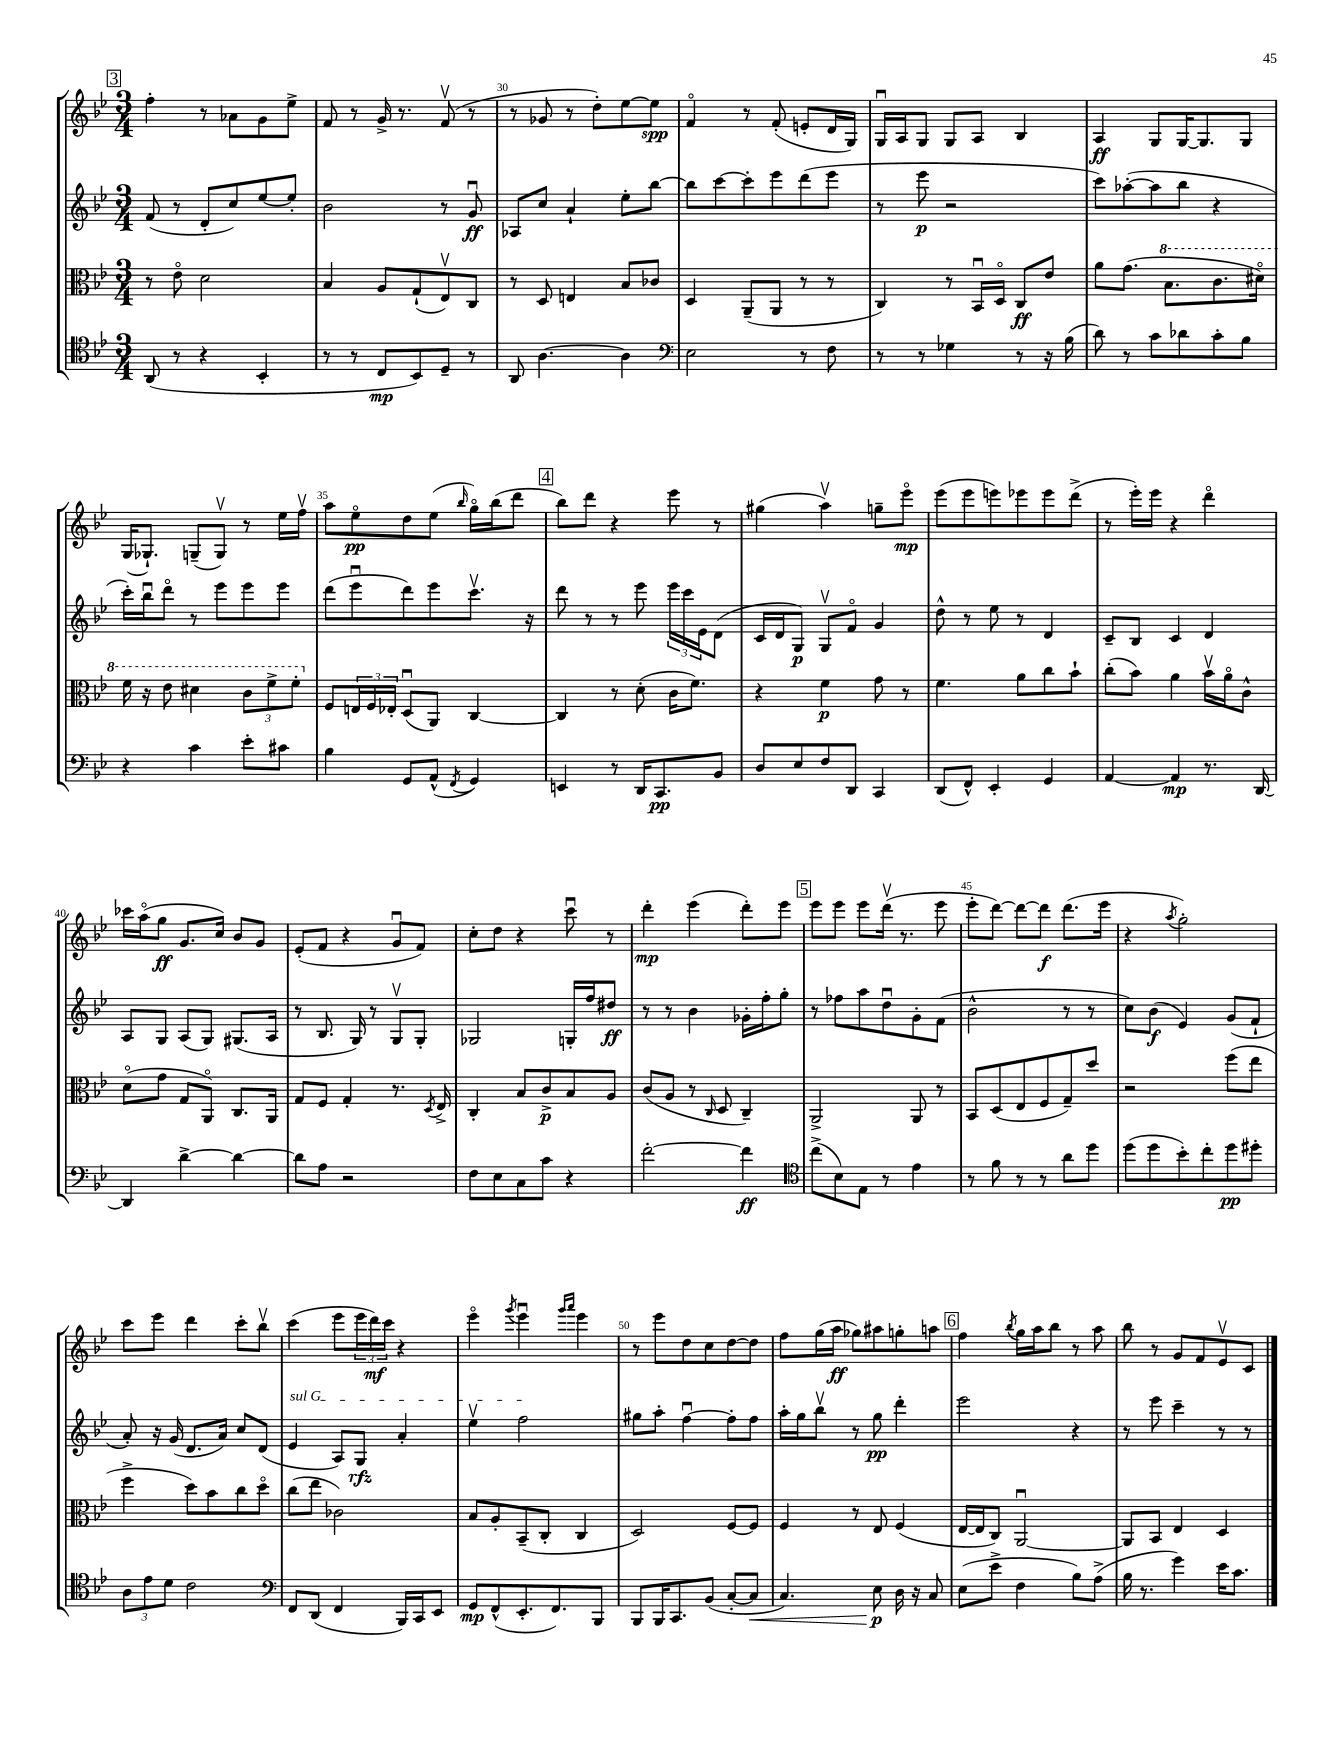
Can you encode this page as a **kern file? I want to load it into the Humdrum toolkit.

**kern	**kern	**kern	**kern
*staff4	*staff3	*staff2	*staff1
*clefC4	*clefC3	*clefG2	*clefG2
*k[b-e-]	*k[b-e-]	*k[b-e-]	*k[b-e-]
*M3/4	*M3/4	*M3/4	*M3/4
(8AA	8r	(8f	4ff'
8r	8e-o	8r	.
4r	2d	8d'	8r
.	.	8cc)	8a-
4BB-'	.	[8ee-	8g
.	.	8ee-']	8ee-^
=	=	=	=
8r	4B-	2b-	8f
8r	.	.	8r
8C	8A	.	16g^
.	.	.	8.r
8BB-)	(8G`	.	.
8D~	8E-v)	8r	(8fv
8r	8C	8gu	8r
=	=	=	=
8AA	8r	8A-	8r
[4.A	8D	8cc	8g-
.	4E	4a`	8r
.	.	.	8dd')
4A]	8B-	8ee-'	[8ee-
.	8c-	[8bb-	8ee-]
=	=	=	=
*clefF4	*	*	*
2E-	4D	8bb-]	4fo
.	.	[8ccc	.
.	(8AA~	8ccc']	8r
.	8AA	8eee-	(8f'
8r	8r	(8ddd	8e'
8F	8r	8eee-	16d
.	.	.	16G)
=	=	=	=
8r	4C)	8r	16Gu
.	.	.	16A
8r	.	8eee-	8G
4G-	8r	2r	8G
.	16BB-u	.	8A
.	16Do	.	.
8r	8C	.	4B-
16r	8e-	.	.
(16B-	.	.	.
=	=	=	=
8d)	8a	8ccc)	4A
8r	(8.g	([8aa-'	.
8c	.	8aa-]	8G
.	8.b-	.	.
8d-	.	8bb-	[16G
.	.	.	8.G]
8c'	8.cc	4r	.
8B-	.	.	8G
.	16dd#o)	.	.
=	=	=	=
4r	16ff	16ccc')	(16G
.	16r	16bb-u	8.G-`)
.	8ee-	8dddo	.
4c	4dd#	8r	(8G~
.	.	8eee-	8Gv)
8e-'	12cc	8eee-	8r
.	12ff^	.	.
8c#	.	8eee-	16ee-
.	12ff'	.	.
.	.	.	16ffv
=	=	=	=
4B-	8F	(8ddd	8aa
.	24E	8eee-u	8ee-o
.	24F	.	.
.	24E-'	.	.
8GG	(8Du	8ddd)	8dd
(8AA^^	8AA)	8eee-	(8ee-
8qFF	.	.	16qqbb-
4GG)	[4C	8.cccv	16ggo)
.	.	.	(16bb-
.	.	.	8ddd
.	.	16r	.
=	=	=	=
4EE	4C]	8ddd	8bb-)
.	.	8r	8ddd
8r	8r	8r	4r
16DD	(8d'	8eee-	.
8.CC	.	.	.
.	16c	24eee-	8eee-
.	.	24ccc	.
.	8.f)	.	.
.	.	24e-	.
8BB-	.	(8d	8r
=	=	=	=
8D	4r	16c	(4gg#
.	.	16d	.
8E-	.	8G)	.
8F	4f	8Gv	4aav)
8DD	.	8fo	.
4CC	8g	4g	8gg~
.	8r	.	8eee-o
=	=	=	=
(8DD	4.f	8dd^^	(8eee-
8FF^^)	.	8r	8eee-
4EE-'	.	8ee-	8eee)
.	8a	8r	8eee-
4GG	8cc	4d	8eee-
.	8b-`	.	(8ddd^
=	=	=	=
[4AA	(8cc'	8c~	8r
.	8b-)	8B-	16eee-')
.	.	.	16eee-
4AA]	4a	4c	4r
8.r	16b-v	4d	4dddo
.	16ao	.	.
.	8c^^	.	.
[16DD	.	.	.
=	=	=	=
4DD]	(8do	8A	16ccc-
.	.	.	(16aao
.	8g	8G	8gg
[4d^	8G	(8A	8.g
.	8AAo)	8G)	.
.	.	.	16cc)
4d_	8.C	(8.G#	8b-
.	.	.	8g
.	16AA	16A	.
=	=	=	=
8d]	8G	8r	(8e-'
8A	8F	8.B-	8f
2r	4G'	.	4r
.	.	16G)	.
.	.	8r	.
.	8.r	8Gv	8gu
.	.	8G'	8f)
.	8qD	.	.
.	16E-^	.	.
=	=	=	=
8F	4C'	2G-	8cc'
8E-	.	.	8dd
8C	8B-	.	4r
8c	8c^	.	.
4r	8B-	16G'	8cccu
.	.	16ff	.
.	8A	8dd#	8r
=	=	=	=
[2f'	(8c	8r	4ddd'
.	8A	8r	.
.	8r	4b-	(4eee-
.	16qqC	.	.
.	8D	.	.
4f]	4C~)	16g-'	8ddd')
.	.	16ff'	.
.	.	8gg'	8eee-
=	=	=	=
*clefC4	*	*	*
(8cc^	2AA^	8r	8eee-
8B-)	.	8ff-	8eee-
8E-	.	8aa	8eee-
8r	.	8ddu	(16dddv
.	.	.	8.r
4e-	8AA	8g'	.
.	8r	(8f	8eee-
=	=	=	=
8r	8BB-	2b-^^	8eee-'
8f	(8D	.	[8ddd)
8r	8E-	.	8ddd_
8r	8F	.	8ddd]
8a	8G~)	8r	(8.ddd
8dd	8dd	8r	.
.	.	.	16eee-
=	=	=	=
(8dd	2r	8cc)	4r
8dd	.	(8b-	.
.	.	.	8qaa
8b-')	.	4e-)	2gg')
8cc'	.	.	.
8dd	(8ff	(8g	.
8dd#'	8ee-	8f`	.
=	=	=	=
12A	4ff^	8a')	8ccc
12e-	.	.	.
.	.	16r	8eee-
12d	.	.	.
.	.	(16g	.
2c	8dd)	8.d	4ddd
.	8b-	.	.
.	.	16a)	.
.	8cc	8cc	8ccc'
.	8ddo	(8d	8bb-v
=	=	=	=
*clefF4	*	*	*
8FF	(8cc	4e-	(4ccc
(8DD	8ee-	.	.
4FF	2c-)	8A)	8eee-
.	.	8G	24eee-
.	.	.	24ddd)
.	.	.	24ccc
16BBB-)	.	4a'	4r
16CC	.	.	.
8EE-	.	.	.
=	=	=	=
8GG	8B-	4ee-v	4eee-o
(8FF^^	8A'	.	.
.	.	.	8qggg
8.EE-'	(8BB-~	2ff	4eee-u
.	8C'	.	.
8.FF)	.	.	.
.	.	.	16qqggg
.	.	.	16qqaaa
.	4C	.	4eee-
8BBB-	.	.	.
=	=	=	=
8BBB-	2D)	8gg#	8r
16BBB-	.	8aa'	8eee-
8.CC	.	.	.
.	.	[4ffu	8dd
(8BB-	.	.	8cc
[8C'	[8F	8ff']	[8dd
8C]	8F]	8ff	8dd]
=	=	=	=
4.C)	4F	16aa'	8ff
.	.	16gg	.
.	.	8bb-v	(16gg
.	.	.	16aa
.	8r	8r	8gg-)
8E-	8E-	8gg	8aa#
16D	(4F	4ddd'	8gg'
16r	.	.	.
8C	.	.	8aa
=	=	=	=
(8E-	[16E-	2eee-	4ff
.	16E-]	.	.
8e-^	8C)	.	.
.	.	.	8qbb-
4F	[2AAu	.	16gg
.	.	.	16aa
.	.	.	8bb-
8B-)	.	4r	8r
(8A^	.	.	8aa
=	=	=	=
16B-	8AA]	8r	8bb-
8.r	.	.	.
.	8BB-	8eee-	8r
4g)	4E-	4ccc~	8g
.	.	.	8f
16e-	4D	8r	8e-v
8.c	.	.	.
.	.	8r	8c
==	==	==	==
*-	*-	*-	*-
